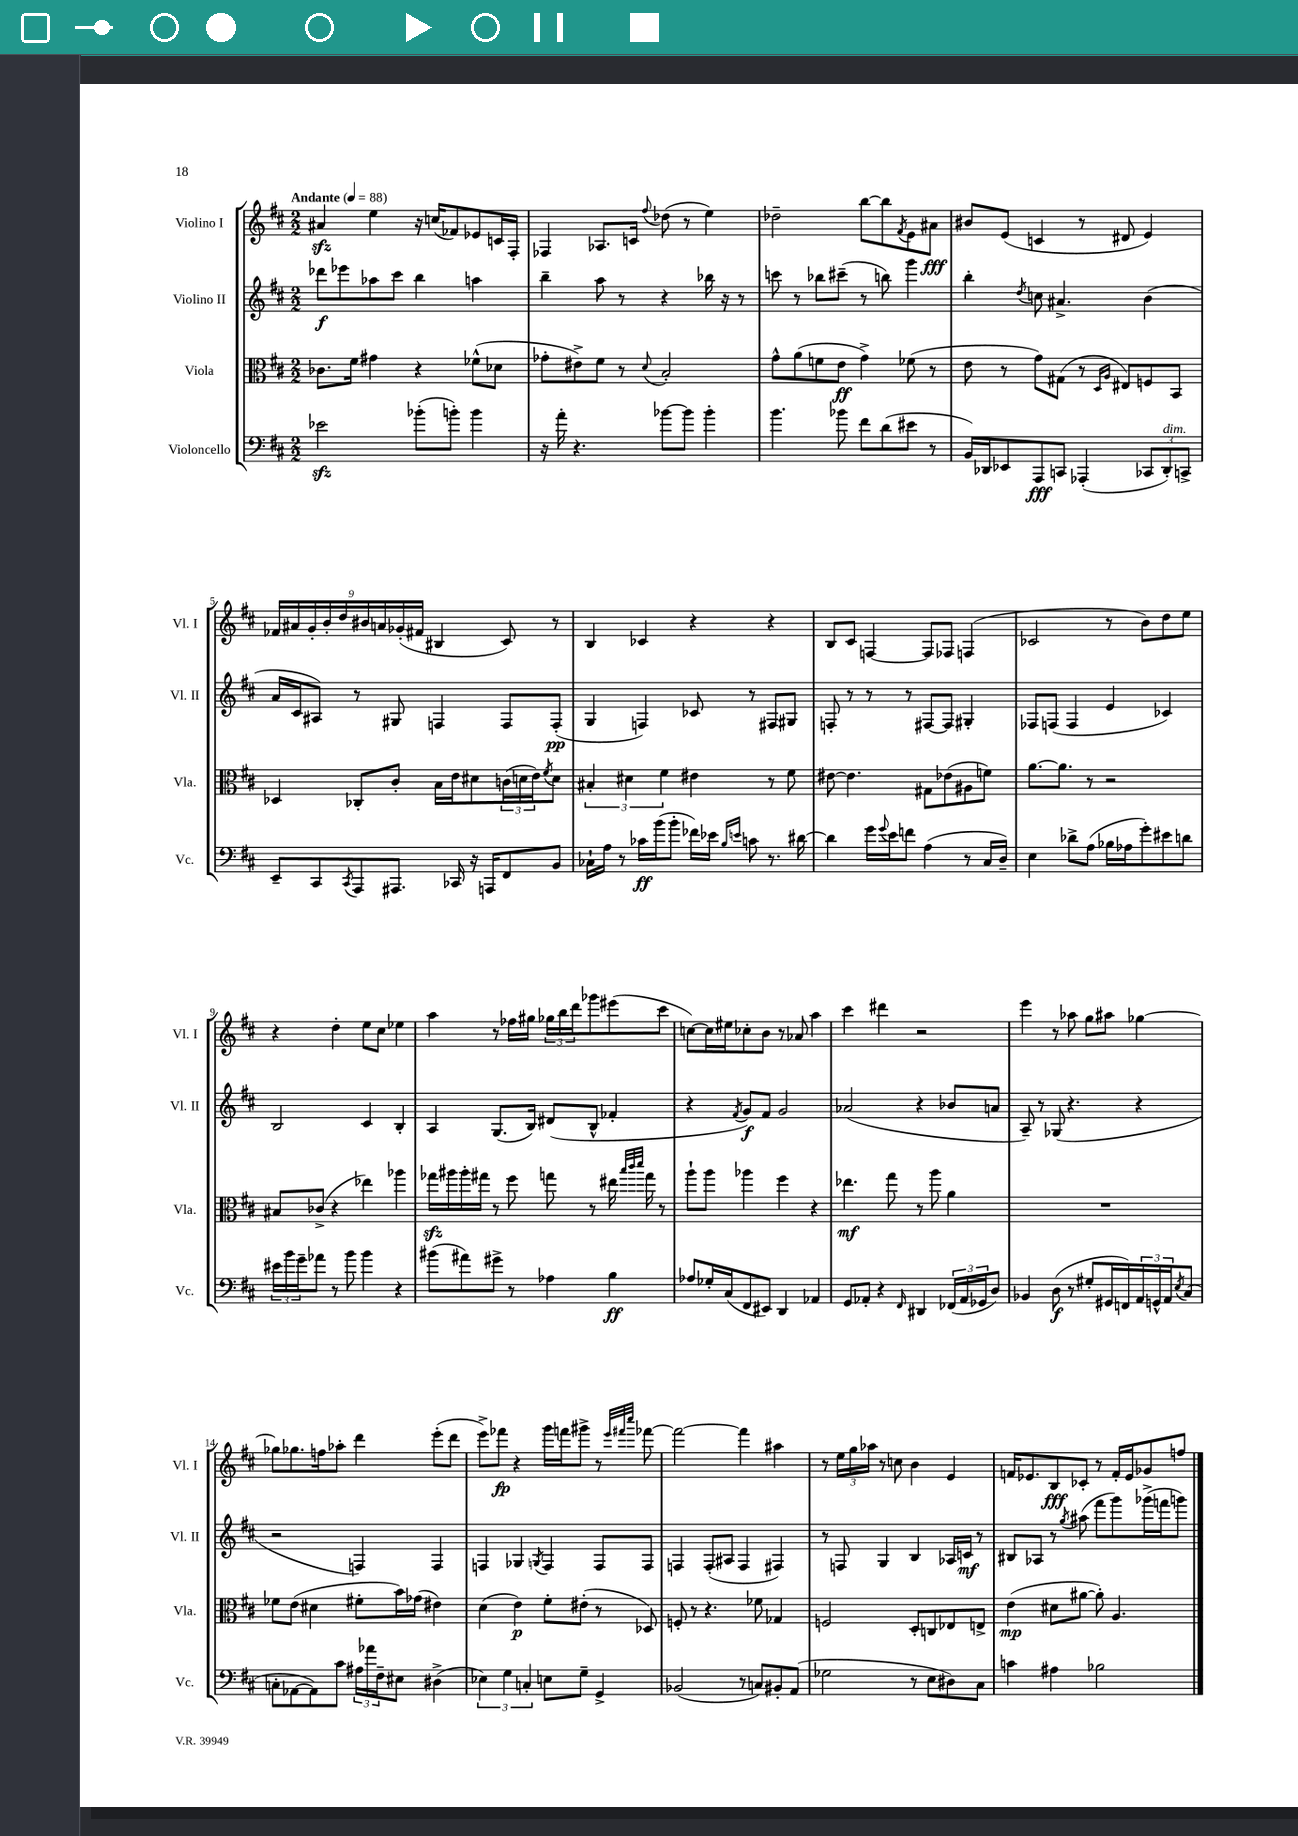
<<
\new StaffGroup <<
\new Staff = "s0" \with { instrumentName = "Violino I" shortInstrumentName = "Vl. I" } {
    \clef treble \key d \major \numericTimeSignature \time 2/2 \tempo "Andante" 4 = 88
    ais'4\sfz e''4 r16 c''16( fes'8) ees'8 c'16 fis16-. |
    fes4 aes8. c'16 \appoggiatura { fis''8 } des''8( r8 e''4) |
    des''2-- b''8~ b''8 \acciaccatura { fis'8 } e'8 ais'8\fff |
    bis'8 e'8( c'4 r8 dis'8 e'4) |
    \tuplet 9/8 { fes'16 ais'16 g'16-. b'16-. d''16 bis'16 a'16 ges'16-.( fis'16 } bis4 cis'8) r8 |
    b4 ces'4 r4 r4 |
    b8 cis'8 f4~ f8 fes8 f4( |
    ces'2 r8 b'8) d''8 e''8 |
    r4 d''4-. e''8 cis''8 ees''4 |
    a''4 r8 fes''16 gis''16 \tuplet 3/2 { ges''16 b''16 d'''16 } ges'''8 eis'''8( cis'''8 |
    c''8~) c''16 eis''16 ces''8-. b'8 r8 aes'8 a''4 |
    cis'''4 dis'''4 r2 |
    e'''4 r8 aes''8 g''8 ais''8 ges''4~ |
    ges''8 ges''8. f''16 aes''8-. d'''4 e'''8-.( d'''8 |
    e'''8->) fes'''8\fp r4 g'''16 f'''16 gis'''8-> r8 \grace { e'''32 fis'''32 cis''''32 } fes'''8~ |
    fes'''2~ fes'''4 ais''4 |
    r8 \tuplet 3/2 { e''16 g''16 aes''16 } r8 c''8 b'4 e'4 |
    f'16 ees'8. b8\fff ces'8-. r8 f'16-. ees'16 ges'8 f''8 \bar "|." |
}
\new Staff = "s1" \with { instrumentName = "Violino II" shortInstrumentName = "Vl. II" } {
    \clef treble \key d \major \numericTimeSignature \time 2/2
    des'''8\f ees'''8 aes''8 cis'''8 b''4 a''4 |
    b''4-- a''8 r8 r4 bes''16 r16 r8 |
    c'''8 r8 bes''8 cis'''8--( r8 b''8) g'''4 |
    b''4-. \acciaccatura { d''8 } c''8 ais'4.-> b'4( |
    a'16 cis'16 ais8) r8 gis8 f4 f8 f8-.\pp( |
    g4 f4) ces'8 r8 fis8 gis8 |
    f8-. r8 r8 r8 fis8~ fis8 gis4-. |
    fes8 f8( f4 e'4 ces'4) |
    b2 cis'4 b4-. |
    a4 g8.( b16) dis'8( b8-^ fes'4-. |
    r4 \acciaccatura { fis'8 } g'8\f) fis'8 g'2 |
    aes'2( r4 bes'8 a'8 |
    a8--) r8 ges8( r4. r4 |
    r2 f4) f4 |
    f4 ges4 \acciaccatura { g8 } f4 f8 f8 |
    f4 f8-.( ais8 f4 fis4) |
    r8 f8 g4 b4 aes16 c'16\mf r8 |
    bis8 aes8 r8 \acciaccatura { g''8 } ais''8( fis'''8 g'''8) ges'''16->( f'''16 g'''8) \bar "|." |
}
\new Staff = "s2" \with { instrumentName = "Viola" shortInstrumentName = "Vla." } {
    \clef alto \key d \major \numericTimeSignature \time 2/2
    ces'8. fis'16 gis'4 r4 fes'8-^( des'8 |
    ges'8-. eis'8->) fis'8 r8 \appoggiatura { d'8 } b2-. |
    g'8-^ a'8( f'8 e'8\ff g'4->) fes'8( r8 |
    e'8 r8 g'8) gis8( r8 \grace { d16 a16 } eis8) f8 b,8 |
    des4 ces8-. cis'8-. b16 e'16 dis'8 \tuplet 3/2 { c'16( d'16 e'16) } \acciaccatura { fis'8 } d'8 |
    \tuplet 3/2 { bis4-. dis'4 fis'4 } eis'4 r8 fis'8 |
    eis'8~ eis'4. gis8 ees'8( ais8 f'8) |
    a'8.~ a'8. r8 r2 |
    bis8 ces'8->( r4 ees''4) aes''4 |
    ges''16\sfz ais''16 ais''16-. gis''16 r8 fis''8 g''8 r8 eis''16 \grace { b''32 cis'''32 d'''32 } g''16 r8 |
    a''8-! a''8 aes''4 fis''4 r4 |
    ees''4.\mf g''8 r8 a''8 a'4 |
    R1 |
    fes'8 e'8( dis'4 fis'8-. b'16) ges'16( eis'4) |
    d'4( e'4\p) fis'8-. eis'8-.( r8 des8) |
    f8-. r8 r4. fes'8 ges4 |
    f2 d8-. c8 ees8 e8-> |
    e'4\mp( dis'8 ais'8~ ais'8-.) a4. \bar "|." |
}
\new Staff = "s3" \with { instrumentName = "Violoncello" shortInstrumentName = "Vc." } {
    \clef bass \key d \major \numericTimeSignature \time 2/2
    ees'2\sfz bes'8-.( b'8-.) b'4 |
    r16 a'16-. r4. bes'8~ bes'8 bes'4-. |
    b'4. bes'8 fis'8 d'8( eis'8 r8 |
    b,16) des,16 ees,8 a,,8\fff c,8 aes,,4-.( \tuplet 3/2 { ces,8 des,8-.^\markup { \italic "dim." }) c,8-> } |
    e,8-- cis,8 \acciaccatura { cis,8 } a,,8 ais,,8. ces,16 r16 a,,16 fis,8 b,8 |
    ces16-! a16 r8 ces'16\ff b'16( b'8-. fes'16) ees'16 \grace { b16 e'16 } c'8 r8. dis'16~ |
    dis'4 g'16 \appoggiatura { g'8 } e'16 f'8 a4( r8 cis16 d16--) |
    e4 des'8-> a8( bes16 aes16 g'8-.) eis'8 d'8 |
    \tuplet 3/2 { eis'16 b'16 g'16-- } aes'8 r8 b'8 b'4 r4 |
    bis'8( ais'8) gis'8-> r8 aes4 b4\ff |
    aes8 ges16-. cis16( fis,8 eis,8) d,4 aes,4 |
    g,8 aes,8-. r4 \grace { fis,16 } dis,4 \tuplet 3/2 { fes,16( aes,16 ges,16 } d8) |
    bes,4 d8\f( r8 gis8-. gis,16 f,16) \tuplet 3/2 { a,16 g,16-^ a,16 } \acciaccatura { e8 } cis8( |
    c8-. aes,8~ aes,8) cis'8 \tuplet 3/2 { ais16 aes'16 fis16-- } eis8 dis4->( |
    \tuplet 3/2 { ees4) g4 c4-. } e8 g8-- g,4-> |
    bes,2( r8 c8) bis,8-. a,8( |
    ges2 r8 e8 dis8) cis8 |
    c'4 ais4 bes2 \bar "|." |
}
>>
>>
